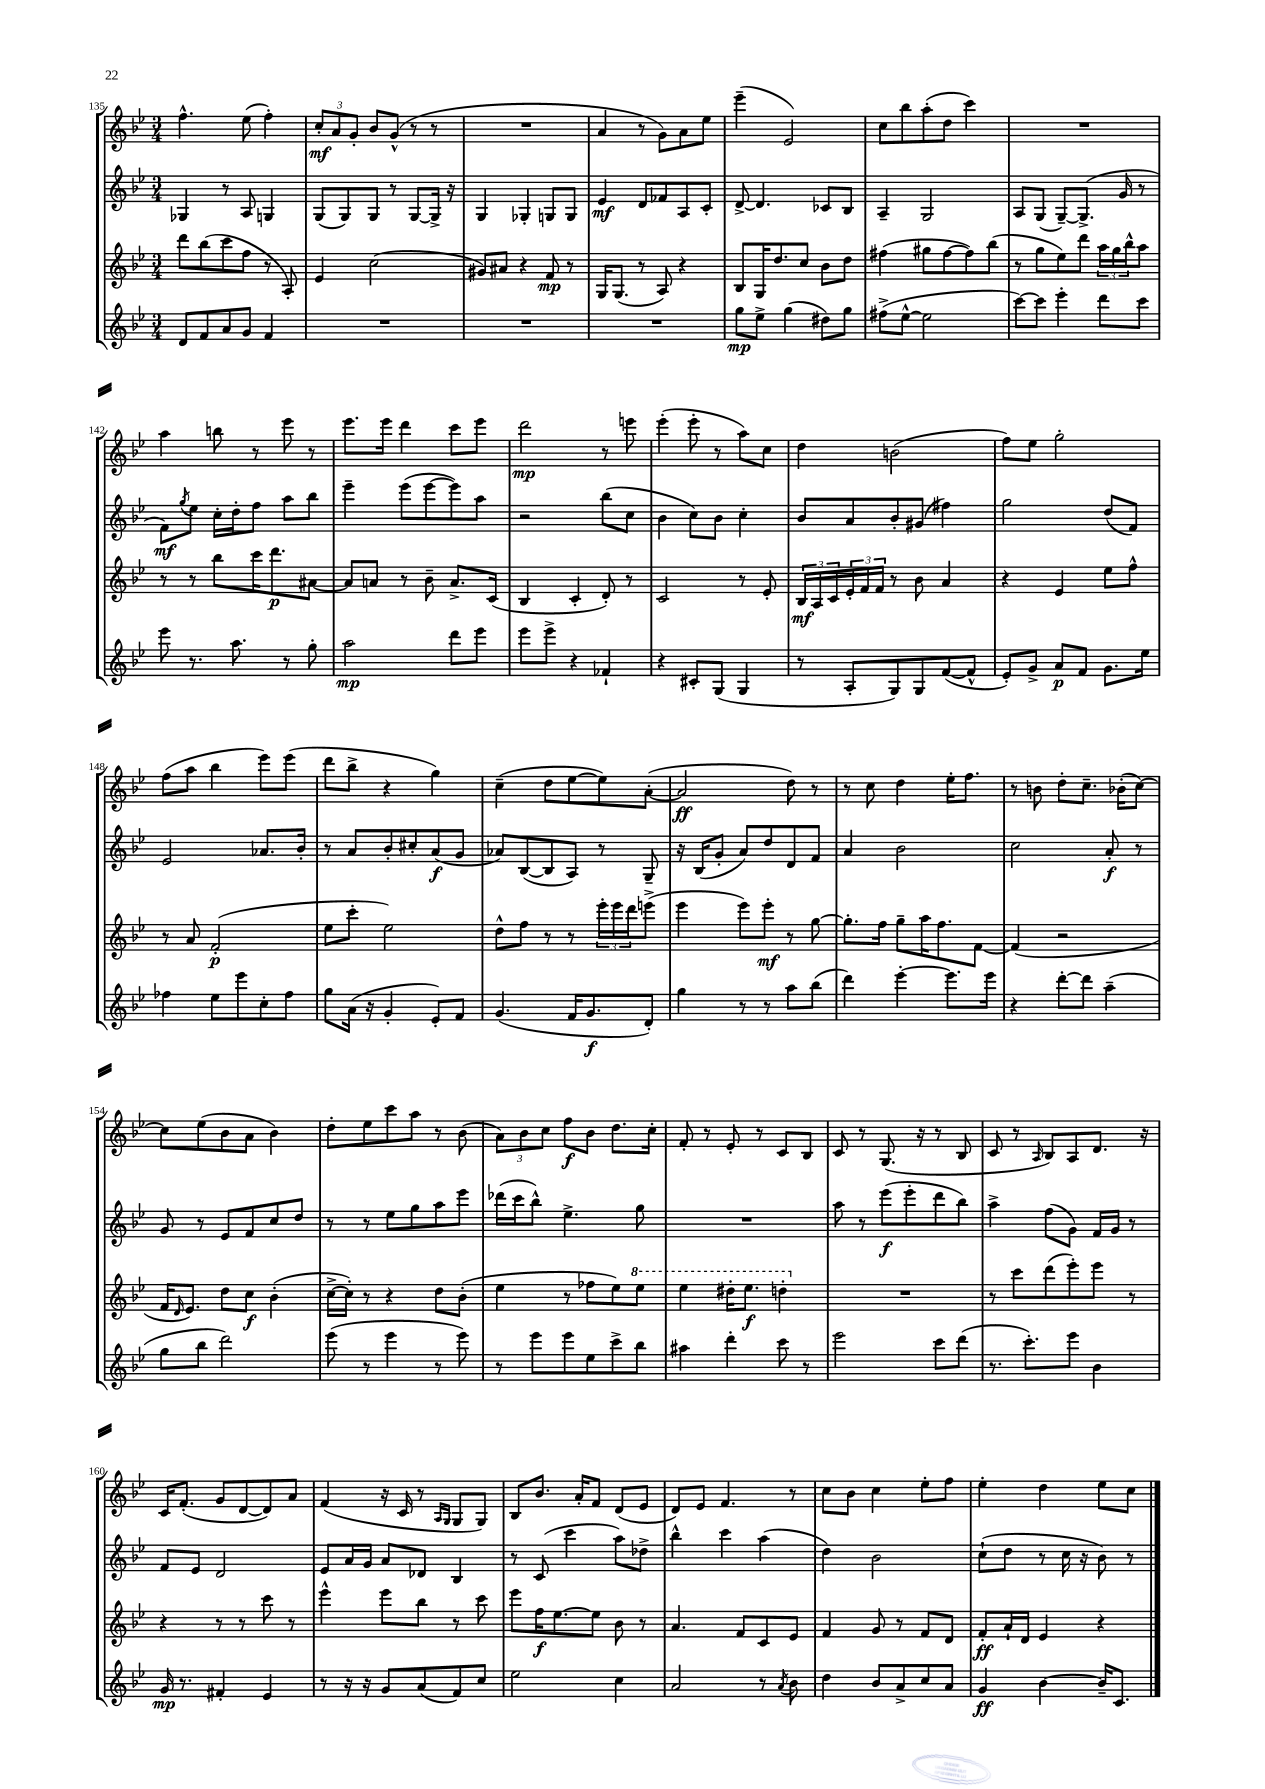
<<
\new StaffGroup <<
\new Staff = "s0" {
    \clef treble \key bes \major \numericTimeSignature \time 3/4
    f''4.-^ ees''8( f''4-.) |
    \tuplet 3/2 { c''8-.\mf a'8 g'8-. } bes'8 g'8-^( r8 r8 |
    R2. |
    a'4 r8 g'8) a'8 ees''8 |
    ees'''4--( ees'2) |
    c''8 bes''8 a''8-.( d''8 c'''4) |
    R2. |
    a''4 b''8 r8 ees'''8 r8 |
    ees'''8. ees'''16 d'''4 c'''8 ees'''8 |
    d'''2\mp r8 e'''8 |
    ees'''4-.( ees'''8-. r8 a''8) c''8 |
    d''4 b'2( |
    f''8) ees''8 g''2-. |
    f''8( a''8 bes''4 ees'''8) ees'''8( |
    d'''8 bes''8-> r4 g''4) |
    c''4--( d''8 ees''8~ ees''8) a'8~-.( |
    a'2\ff d''8) r8 |
    r8 c''8 d''4 ees''16-. f''8. |
    r8 b'8 d''8-. c''8.-- bes'16-.( c''8~) |
    c''8 ees''8( bes'8 a'8 bes'4) |
    d''8-. ees''8 c'''8 a''8 r8 bes'8( |
    \tuplet 3/2 { a'8) bes'8 c''8 } f''8\f bes'8 d''8. c''16-. |
    f'8-. r8 ees'8-. r8 c'8 bes8 |
    c'8 r8 g8.( r16 r8 bes8 |
    c'8 r8 \grace { a16 } bes8) a8 d'8. r16 |
    c'16 f'8.-.( g'8 d'8~ d'8) a'8 |
    f'4( r16 c'16 r8 \grace { a16 g16 } g8 g8) |
    bes8 bes'8. a'16-. f'8 d'8( ees'8 |
    d'8) ees'8 f'4. r8 |
    c''8 bes'8 c''4 ees''8-. f''8 |
    ees''4-. d''4 ees''8 c''8 \bar "|." |
}
\new Staff = "s1" {
    \clef treble \key bes \major \numericTimeSignature \time 3/4
    ges4 r8 a8 g4 |
    g8( g8) g8 r8 g8~ g16-> r16 |
    g4 ges4-. g8 g8 |
    ees'4\mf d'8 fes'8 a8 c'8-. |
    d'8~-> d'4. ces'8 bes8 |
    a4-- g2 |
    a8 g8( g8~--) g8.->( g'16 r8 |
    f'8\mf) \acciaccatura { g''8 } ees''8 c''16-. d''16-. f''8 a''8 bes''8 |
    ees'''4-- ees'''8( ees'''8~ ees'''8) a''8 |
    r2 bes''8( c''8 |
    bes'4 c''8) bes'8 c''4-. |
    bes'8 a'8 bes'8-. gis'8( fis''4) |
    g''2 d''8( f'8) |
    ees'2 aes'8. bes'16-. |
    r8 a'8 bes'8-. cis''8-. a'8\f( g'8 |
    aes'8) bes8~( bes8 a8) r8 g8-- |
    r16 bes16( g'8-. a'8) d''8 d'8 f'8 |
    a'4 bes'2 |
    c''2 a'8-.\f r8 |
    g'8 r8 ees'8 f'8 c''8 d''8 |
    r8 r8 ees''8 g''8 a''8 ees'''8 |
    des'''16( c'''16 bes''8-^) ees''4.-> g''8 |
    R2. |
    a''8 r8 ees'''8\f( ees'''8-. d'''8 bes''8) |
    a''4-> f''8( g'8) f'16 g'16 r8 |
    f'8 ees'8 d'2 |
    ees'8 a'16 g'16 a'8 des'8 bes4 |
    r8 c'8( c'''4 a''8) des''8-> |
    bes''4-^ c'''4 a''4( |
    d''4) bes'2 |
    c''8-!( d''8 r8 c''16 r16 bes'8) r8 \bar "|." |
}
\new Staff = "s2" {
    \clef treble \key bes \major \numericTimeSignature \time 3/4
    d'''8 bes''8( c'''8 f''8 r8 a8-.) |
    ees'4 c''2( |
    gis'8) ais'8 r4 f'8\mp r8 |
    g16 g8.( r8 a8) r4 |
    bes8 g16 d''8. c''8 bes'8 d''8 |
    fis''4( gis''8 fis''8~ fis''8) bes''8( |
    r8 g''8 ees''8) d'''8 \tuplet 3/2 { a''16 g''16 bes''16-^ } a''8 |
    r8 r8 bes''8 c'''16 d'''8.\p ais'8~ |
    ais'8 a'8 r8 bes'8-- a'8.-> c'16( |
    bes4 c'4-. d'8-.) r8 |
    c'2 r8 ees'8-. |
    \tuplet 3/2 { bes16\mf a16 c'16 } \tuplet 3/2 { ees'16-. f'16 f'16 } r8 bes'8 a'4 |
    r4 ees'4 ees''8 f''8-^ |
    r8 a'8 f'2-.\p( |
    ees''8 c'''8-. ees''2) |
    d''8-^ f''8 r8 r8 \tuplet 3/2 { ees'''16-. ees'''16 d'''16 } e'''8->( |
    ees'''4 ees'''8) ees'''8-.\mf r8 g''8~ |
    g''8.-. f''16 g''8-- a''16 f''8. f'8~ |
    f'4( r2 |
    f'16 \grace { d'16 } ees'8.) d''8 c''8\f bes'4-.( |
    c''16~-> c''16-.) r8 r4 d''8 bes'8-.( |
    ees''4 r8 fes''8 ees''8) \ottava #1 ees'''8 |
    ees'''4 dis'''16-. ees'''8.\f d'''4-. \ottava #0 |
    R2. |
    r8 c'''8 d'''8( ees'''8-.) ees'''8 r8 |
    r4 r8 r8 c'''8 r8 |
    ees'''4-^ ees'''8 bes''8 r8 c'''8 |
    ees'''8 f''16\f ees''8.~ ees''8 bes'8 r8 |
    a'4. f'8 c'8 ees'8 |
    f'4 g'8 r8 f'8 d'8 |
    f'8-.\ff a'16-! d'16 ees'4 r4 \bar "|." |
}
\new Staff = "s3" {
    \clef treble \key bes \major \numericTimeSignature \time 3/4
    d'8 f'8 a'8 g'8 f'4 |
    R2. |
    R2. |
    R2. |
    g''8\mp ees''8-> g''4( dis''8) g''8 |
    fis''8->( ees''8~-^ ees''2 |
    c'''8~) c'''8 ees'''4-. d'''8 c'''8 |
    ees'''8 r8. a''8. r8 g''8-. |
    a''2\mp d'''8 ees'''8 |
    ees'''8 ees'''8-> r4 fes'4-! |
    r4 cis'8-. g8( g4 |
    r8 a8-. g8) g8 f'8~( f'8-^ |
    ees'8-.) g'8-> a'8\p f'8 g'8. ees''16 |
    fes''4 ees''8 ees'''8 c''8-. fes''8 |
    g''8 a'16( r16 g'4-. ees'8-.) f'8 |
    g'4.( f'16 g'8.\f d'8-.) |
    g''4 r8 r8 a''8 bes''8( |
    d'''4) ees'''4~-. ees'''8. ees'''16 |
    r4 d'''8~-. d'''8 a''4--( |
    g''8 bes''8 d'''2) |
    ees'''8( r8 ees'''4 r8 ees'''8) |
    r8 ees'''8 ees'''8 ees''8 c'''8-> bes''8 |
    ais''4 d'''4-. c'''8 r8 |
    ees'''2 c'''8 d'''8( |
    r8. c'''8.-.) ees'''8 bes'4 |
    g'16\mp r8. fis'4-. ees'4 |
    r8 r16 r16 g'8 a'8( f'8) c''8 |
    ees''2 c''4 |
    a'2 r8 \acciaccatura { a'8 } bes'8 |
    d''4 bes'8 a'8-> c''8 a'8 |
    g'4\ff bes'4~ bes'16-- c'8. \bar "|." |
}
>>
>>
\layout { \context { \Score currentBarNumber = #135 } }
